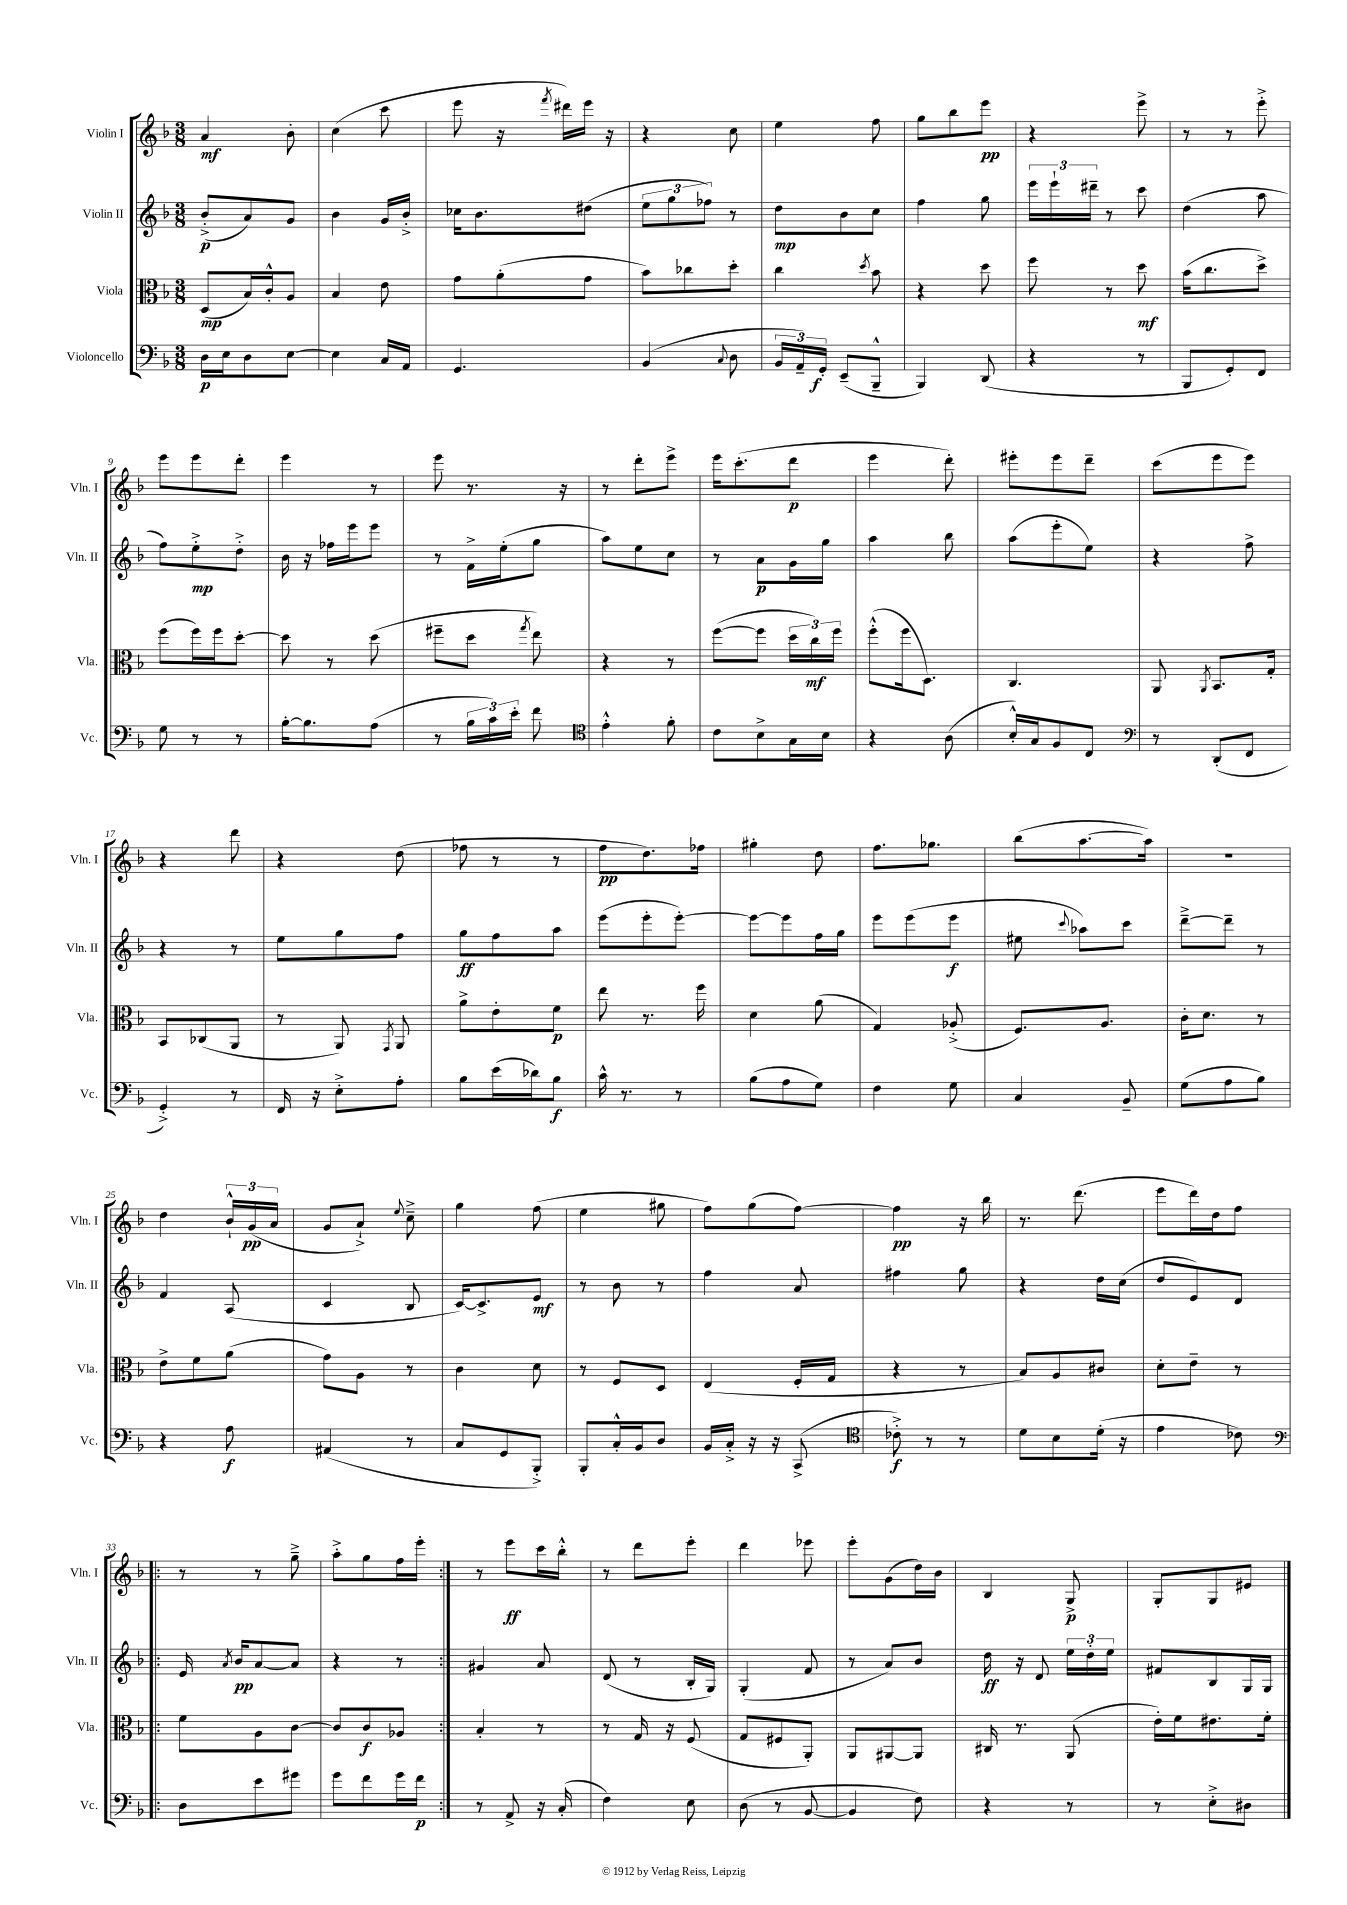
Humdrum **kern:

**kern	**dynam	**kern	**dynam	**kern	**dynam	**kern	**dynam
*part4	*part4	*part3	*part3	*part2	*part2	*part1	*part1
*staff4	*staff4	*staff3	*staff3	*staff2	*staff2	*staff1	*staff1
*I"Violoncello	*	*I"Viola	*	*I"Violin II	*	*I"Violin I	*
*I'Vc.	*	*I'Vla.	*	*I'Vln. II	*	*I'Vln. I	*
*clefF4	*	*clefC3	*	*clefG2	*	*clefG2	*
*k[b-]	*	*k[b-]	*	*k[b-]	*	*k[b-]	*
*M3/8	*	*M3/8	*	*M3/8	*	*M3/8	*
=1	=1	=1	=1	=1	=1	=1	=1
16D\LL	p	(8D/L	mp	(8b-'^/L	p	4a/	mf
16E\J	.	.	.	.	.	.	.
8D\	.	16B-/L)	.	8a/)	.	.	.
.	.	16c'^^/J	.	.	.	.	.
[8E\J	.	8A/J	.	8g/J	.	8b-'\	.
=2	=2	=2	=2	=2	=2	=2	=2
4E\]	.	4B-/	.	4b-\	.	(4cc\	.
16C/LL	.	8e\	.	16g/LL	.	8ccc\	.
16AA/JJ	.	.	.	16b-'^/JJ	.	.	.
=3	=3	=3	=3	=3	=3	=3	=3
4.GG/	.	8g\L	.	16cc-X\KL	.	8eee\	.
.	.	.	.	8.b-\	.	.	.
.	.	(8a'\	.	.	.	16r	.
.	.	.	.	.	.	8qfff/	.
.	.	.	.	.	.	16ddd#X\LL)	.
.	.	8g\J	.	(8dd#X\J	.	16eee\JJ	.
.	.	.	.	.	.	16r	.
=4	=4	=4	=4	=4	=4	=4	=4
(4BB-/	.	8b-\L)	.	12ee\L	.	4r	.
.	.	.	.	12gg\	.	.	.
.	.	8cc-X\	.	.	.	.	.
.	.	.	.	12ff-X\J)	.	.	.
8qqC/	.	.	.	.	.	.	.
8D\	.	8dd'\J	.	8r	.	8cc\	.
=5	=5	=5	=5	=5	=5	=5	=5
24BB-/LL	.	4cc\	.	8dd\L	mp	4ee\	.
24AA~/)	.	.	.	.	.	.	.
24GG'/JJ	f	.	.	.	.	.	.
(8EE~/L	.	.	.	8b-\	.	.	.
.	.	8qdd/	.	.	.	.	.
8BBB-~^^/J	.	8b-\	.	8cc\J	.	8ff\	.
=6	=6	=6	=6	=6	=6	=6	=6
4BBB-/)	.	4r	.	4ff\	.	8gg\L	.
.	.	.	.	.	.	8bb-\	.
(8DD/	.	8dd\	.	8gg\	.	8eee\J	pp
=7	=7	=7	=7	=7	=7	=7	=7
4r	.	8ff\	.	24eee\LL	.	4r	.
.	.	.	.	24eee`\	.	.	.
.	.	.	.	24ddd#X~\JJ	.	.	.
.	.	8r	.	8r	.	.	.
8r	.	8dd\	mf	8ccc\	.	8eee^\	.
=8	=8	=8	=8	=8	=8	=8	=8
8BBB-/L	.	(16b-\KL	.	(4dd\	.	8r	.
.	.	8.cc\	.	.	.	.	.
8GG'/)	.	.	.	.	.	8r	.
8FF/J	.	8dd^\J)	.	8aa\	.	8eee'^\	.
!!LO:LB:g=z
=9	=9	=9	=9	=9	=9	=9	=9
8G\	.	(8ff\L	.	8ff\L)	.	8eee\L	.
8r	.	16ff\L)	.	8ee'^\	mp	8eee\	.
.	.	16ff\J	.	.	.	.	.
8r	.	[8dd'\J	.	8dd'^\J	.	8ddd'\J	.
=10	=10	=10	=10	=10	=10	=10	=10
[16B-'\KL	.	8dd\]	.	16b-\	.	4eee\	.
8.B-\]	.	.	.	16r	.	.	.
.	.	8r	.	16ff-X\LL	.	.	.
.	.	.	.	16eee\J	.	.	.
(8A\J	.	(8dd\	.	8eee\J	.	8r	.
=11	=11	=11	=11	=11	=11	=11	=11
8r	.	8ff#X~\L	.	8r	.	8eee\	.
24B-\LL	.	8dd\J	.	16f^\LL	.	8.r	.
24c\)	.	.	.	.	.	.	.
.	.	.	.	(16ee'\J	.	.	.
24e'\JJ	.	.	.	.	.	.	.
.	.	8qgg/	.	.	.	.	.
8f\	.	8ee\)	.	8gg\J	.	.	.
.	.	.	.	.	.	16r	.
=12	=12	=12	=12	=12	=12	=12	=12
*clefC4	*	*	*	*	*	*	*
4e'^^\	.	4r	.	8aa\L)	.	8r	.
.	.	.	.	8ee\	.	8ddd'\L	.
8f'\	.	8r	.	8cc\J	.	8eee^\J	.
=13	=13	=13	=13	=13	=13	=13	=13
8c\L	.	([8ff\L	.	8r	.	16eee\KL	.
.	.	.	.	.	.	(8.ccc'\	.
8B-^\	.	8ff\J]	.	8a\L	p	.	.
16G\L	.	24dd\LL	.	16g\L	.	8ddd\J	p
.	.	24cc\)	mf	.	.	.	.
16B-\JJ	.	.	.	16gg\JJ	.	.	.
.	.	24ff\JJ	.	.	.	.	.
=14	=14	=14	=14	=14	=14	=14	=14
4r	.	(8ff'^^\L	.	4aa\	.	4eee\	.
.	.	16ff\k	.	.	.	.	.
.	.	8.D\J)	.	.	.	.	.
(8A\	.	.	.	8bb-\	.	8ddd'\)	.
=15	=15	=15	=15	=15	=15	=15	=15
16B-'^^/LL)	.	4.C/	.	(8aa\L	.	8eee#X'\L	.
16G/J	.	.	.	.	.	.	.
8F/	.	.	.	8eee'\	.	8eee#\	.
8C/J	.	.	.	8ee\J)	.	8ddd~\J	.
=16	=16	=16	=16	=16	=16	=16	=16
*clefF4	*	*	*	*	*	*	*
8r	.	8AA/	.	4r	.	(8ccc\L	.
.	.	8qAA/	.	.	.	.	.
(8DD'/L	.	8.BB-/L	.	.	.	8eee\	.
8FF/J	.	.	.	8ff^\	.	8eee\J)	.
.	.	16G'/Jk	.	.	.	.	.
!!LO:LB:g=z
=17	=17	=17	=17	=17	=17	=17	=17
4GG'^/)	.	8BB-/L	.	4r	.	4r	.
.	.	(8C-X/	.	.	.	.	.
8r	.	8AA/J	.	8r	.	8ddd\	.
=18	=18	=18	=18	=18	=18	=18	=18
16FF/	.	8r	.	8ee\L	.	4r	.
16r	.	.	.	.	.	.	.
8E'^\L	.	8AA/)	.	8gg\	.	.	.
.	.	8qGG/	.	.	.	.	.
8A'\J	.	8AA/	.	8ff\J	.	(8dd\	.
=19	=19	=19	=19	=19	=19	=19	=19
8B-\L	.	8a^\L	.	8gg\L	ff	8ff-X\	.
(16e\L	.	8e'\	.	8ff\	.	8r	.
16d-X\J)	.	.	.	.	.	.	.
8B-\J	f	8f\J	p	8aa\J	.	8r	.
=20	=20	=20	=20	=20	=20	=20	=20
16c^^\	.	8ee\	.	(8eee\L	.	8ff\L	pp
8.r	.	.	.	.	.	.	.
.	.	8.r	.	8eee'\	.	8.dd\)	.
8r	.	.	.	[8eee'\J)	.	.	.
.	.	16ff\	.	.	.	16ff-X\Jk	.
=21	=21	=21	=21	=21	=21	=21	=21
(8B-\L	.	4d\	.	8eee\L_	.	4gg#X'\	.
8A\	.	.	.	8eee\]	.	.	.
8G\J)	.	(8a\	.	16ff\L	.	8dd\	.
.	.	.	.	16gg\JJ	.	.	.
=22	=22	=22	=22	=22	=22	=22	=22
4F\	.	4G/)	.	8eee\L	.	8.ff\L	.
.	.	.	.	(8eee\	.	.	.
.	.	.	.	.	.	8.gg-X\J	.
8G\	.	(8A-X'^/	.	8eee\J	f	.	.
=23	=23	=23	=23	=23	=23	=23	=23
4C/	.	8.F/L)	.	8ee#X\	.	(8bb-\L	.
.	.	.	.	8qqccc/	.	.	.
.	.	.	.	8aa-X\L)	.	[8.aa\	.
.	.	8.A/J	.	.	.	.	.
8BB-~/	.	.	.	8ccc\J	.	.	.
.	.	.	.	.	.	16aa\Jk])	.
=24	=24	=24	=24	=24	=24	=24	=24
(8G\L	.	16c'\KL	.	[8ddd~^\L	.	4.r	.
.	.	8.d\J	.	.	.	.	.
8A\	.	.	.	8ddd~\J]	.	.	.
8B-\J)	.	8r	.	8r	.	.	.
!!LO:LB:g=z
=25	=25	=25	=25	=25	=25	=25	=25
4r	.	8e^\L	.	4f/	.	4dd\	.
.	.	8f\	.	.	.	.	.
8A\	f	(8a\J	.	(8A/	.	24b-`^^/LL	.
.	.	.	.	.	.	(24g/	pp
.	.	.	.	.	.	24a/JJ	.
=26	=26	=26	=26	=26	=26	=26	=26
(4AA#X/	.	8g\L)	.	4c/	.	8g/L	.
.	.	8A\J	.	.	.	8a`^/J)	.
.	.	.	.	.	.	8qqee/	.
8r	.	8r	.	8B-/	.	8cc~^\	.
=27	=27	=27	=27	=27	=27	=27	=27
8C/L	.	4c\	.	[16c/KL)	.	4gg\	.
.	.	.	.	8.c^/]	.	.	.
8GG/	.	.	.	.	.	.	.
8BBB-'^/J)	.	8d\	.	8e/J	mf	(8ff\	.
=28	=28	=28	=28	=28	=28	=28	=28
8BBB-'/L	.	8r	.	8r	.	4ee\	.
16C'^^/L	.	8F/L	.	8b-\	.	.	.
16BB-/J	.	.	.	.	.	.	.
8D/J	.	8D/J	.	8r	.	8gg#X\	.
=29	=29	=29	=29	=29	=29	=29	=29
16BB-/LL	.	(4E/	.	4ff\	.	8ff\L)	.
16C'^/JJ	.	.	.	.	.	.	.
16r	.	.	.	.	.	(8gg\	.
16r	.	.	.	.	.	.	.
(8CC^/	.	16F'/LL	.	8a/	.	[8ff\J)	.
.	.	16G/JJ	.	.	.	.	.
=30	=30	=30	=30	=30	=30	=30	=30
*clefC4	*	*	*	*	*	*	*
8c-X'^\)	f	4r	.	4ff#X\	.	4ff\]	pp
8r	.	.	.	.	.	.	.
8r	.	8r	.	8gg\	.	16r	.
.	.	.	.	.	.	16bb-\	.
=31	=31	=31	=31	=31	=31	=31	=31
8d\L	.	8B-/L)	.	4r	.	8.r	.
8B-\	.	8A/	.	.	.	.	.
.	.	.	.	.	.	(8.ddd\	.
(16d'\Jk	.	8c#X/J	.	16dd\LL	.	.	.
16r	.	.	.	(16cc\JJ	.	.	.
=32	=32	=32	=32	=32	=32	=32	=32
4e\	.	8d'\L	.	8dd/L	.	8eee\L	.
.	.	8e~\J	.	8e/)	.	16ddd\L)	.
.	.	.	.	.	.	16dd\J	.
8c-X\)	.	8r	.	8d/J	.	8ff\J	.
!!LO:LB:g=z
=33!|:	=33!|:	=33!|:	=33!|:	=33!|:	=33!|:	=33!|:	=33!|:
*clefF4	*	*	*	*	*	*	*
8D\L	.	8f\L	.	16e/	.	8r	.
.	.	.	.	8qa/	.	.	.
.	.	.	.	16b-/KL	pp	.	.
8e\	.	8A\	.	[8a/	.	8r	.
8g#X\J	.	[8c\J	.	8a/J]	.	8gg~^\	.
=34	=34	=34	=34	=34	=34	=34	=34
8g\L	.	8c/L]	.	4r	.	8aa'^\L	.
8f\	.	8c/	f	.	.	8gg\	.
16g\L	.	8A-X/J	.	8r	.	16ff\L	.
16f\JJ	p	.	.	.	.	16eee'\JJ	.
=35:|!	=35:|!	=35:|!	=35:|!	=35:|!	=35:|!	=35:|!	=35:|!
8r	.	4B-'/	.	4g#X/	.	8r	.
8AA^/	.	.	.	.	.	8eee\L	ff
16r	.	8r	.	8a/	.	16ccc\L	.
(16C'/	.	.	.	.	.	16bb-'^^\JJ	.
=36	=36	=36	=36	=36	=36	=36	=36
4F\)	.	8r	.	(8d/	.	8r	.
.	.	16G/	.	8r	.	8ddd\L	.
.	.	16r	.	.	.	.	.
8E\	.	(8F/	.	16B-'/LL	.	8eee'\J	.
.	.	.	.	16G/JJ)	.	.	.
=37	=37	=37	=37	=37	=37	=37	=37
(8D\	.	8G/L	.	(4G'/	.	4ddd\	.
8r	.	8F#X/	.	.	.	.	.
[8BB-/	.	8AA'/J)	.	8f/	.	8eee-X\	.
=38	=38	=38	=38	=38	=38	=38	=38
4BB-/]	.	8AA/L	.	8r	.	8eee'\L	.
.	.	[8AA#X/	.	8a/L)	.	(8g\	.
8F\)	.	8AA#/J]	.	8b-/J	.	16dd\L)	.
.	.	.	.	.	.	16b-\JJ	.
=39	=39	=39	=39	=39	=39	=39	=39
4r	.	16C#X/	.	16dd\	ff	4B-/	.
.	.	8.r	.	16r	.	.	.
.	.	.	.	8d/	.	.	.
8r	.	(8AA/	.	24ee\LL	.	8G^/	p
.	.	.	.	24dd'\	.	.	.
.	.	.	.	24ee\JJ	.	.	.
=40	=40	=40	=40	=40	=40	=40	=40
8r	.	16e'\LL)	.	8f#X/L	.	8G'/L	.
.	.	16f\J	.	.	.	.	.
8E'^\L	.	8.e#X\	.	8B-/	.	8G/	.
8D#X\J	.	.	.	16G/L	.	8e#X/J	.
.	.	16f'\Jk	.	16G/JJ	.	.	.
==	==	==	==	==	==	==	==
*-	*-	*-	*-	*-	*-	*-	*-
